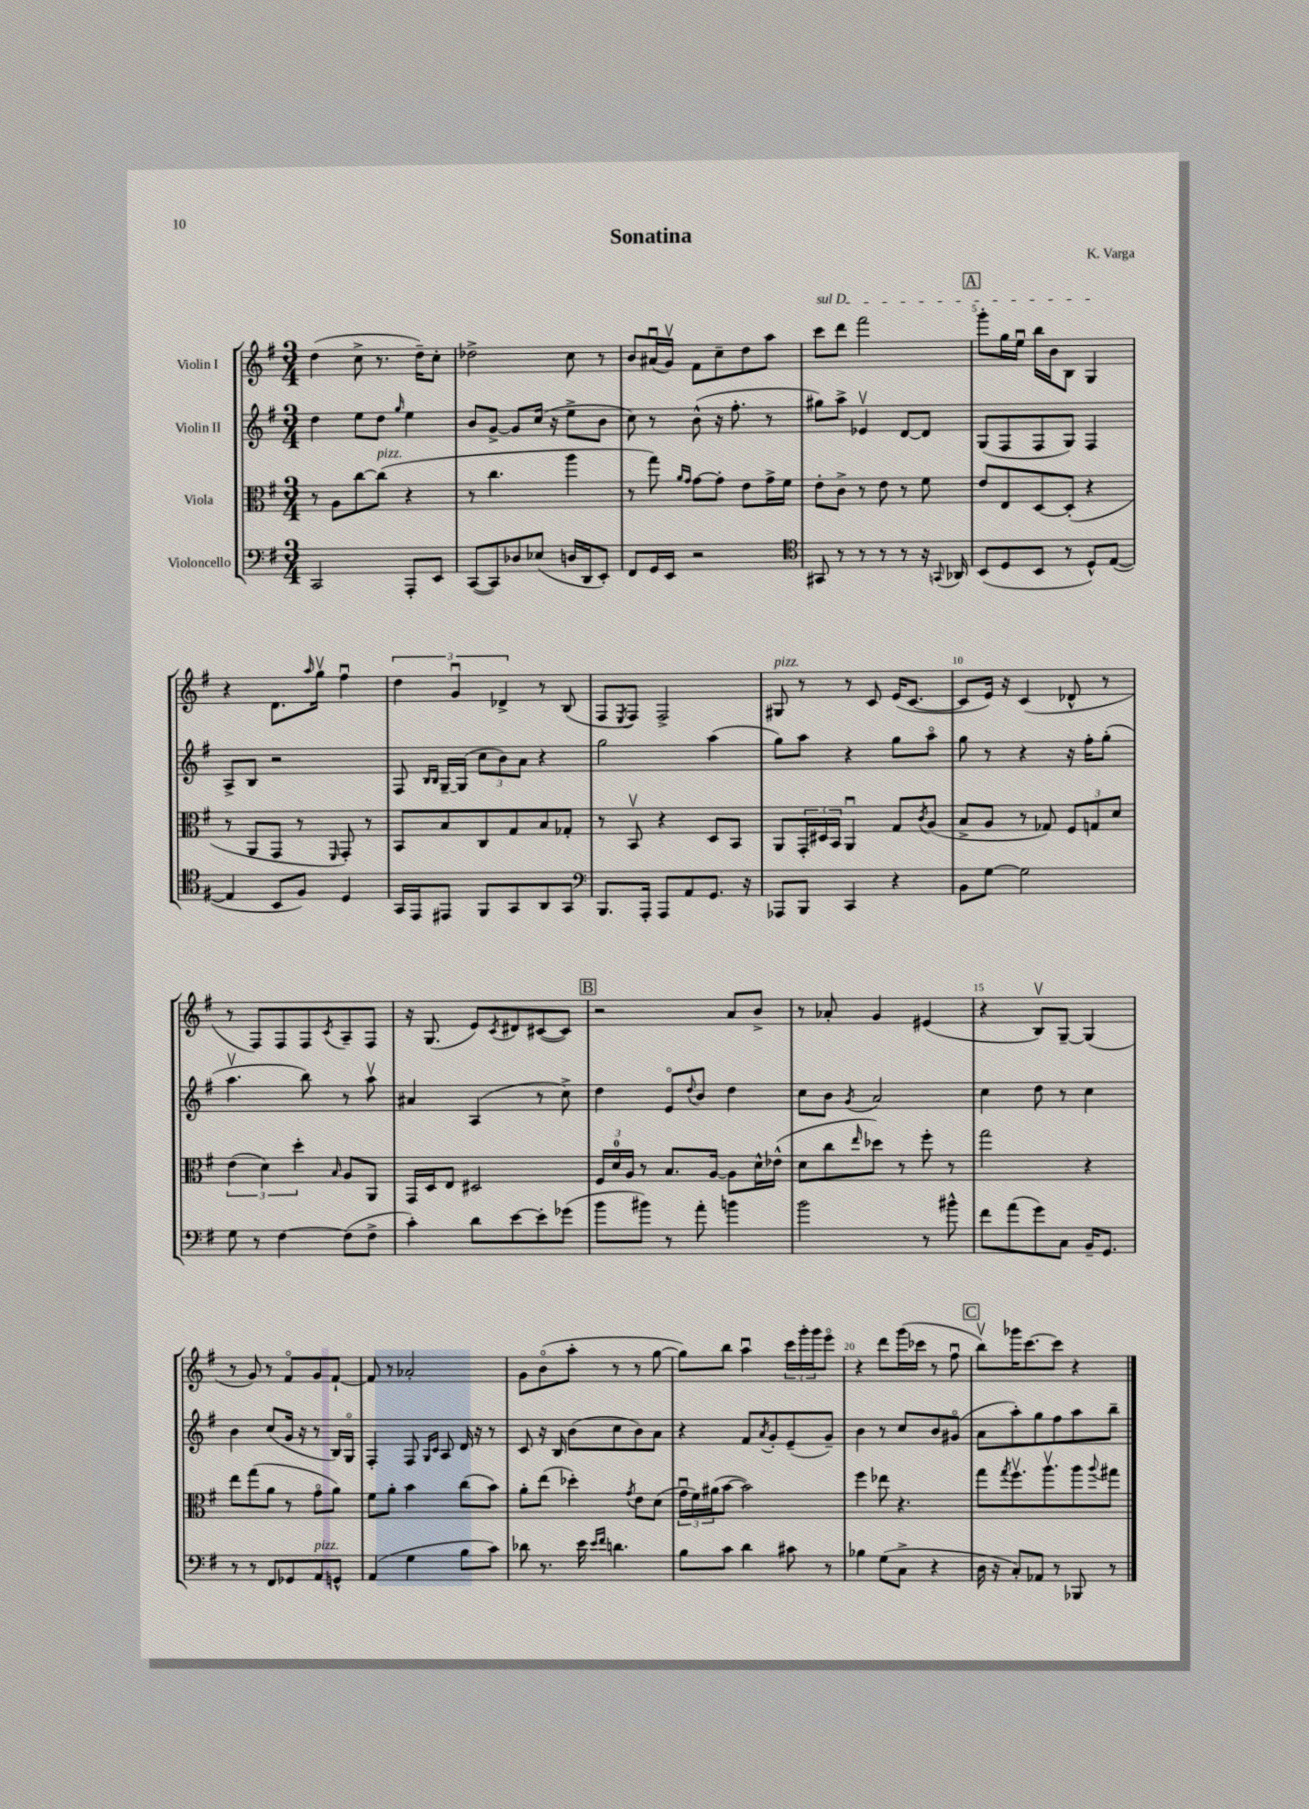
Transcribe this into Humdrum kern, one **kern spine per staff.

**kern	**kern	**kern	**kern
*staff4	*staff3	*staff2	*staff1
*clefF4	*clefC3	*clefG2	*clefG2
*k[f#]	*k[f#]	*k[f#]	*k[f#]
*M3/4	*M3/4	*M3/4	*M3/4
2CC	8r	4dd	(4dd
.	8A	.	.
.	[8cc	8ee	8cc^
.	(8cc]	8dd	8.r
.	.	16qqgg	.
8AAA'	4r	4ee	.
.	.	.	16dd~)
8EE	.	.	8cc'
=	=	=	=
([8CC	8r	8b	2dd-^
8CC])	4.cc	[8g^	.
8D-	.	8g]	.
(8E-	.	(16cc	.
.	.	16r	.
16D	4aa	8ee^	8cc
16DD	.	.	.
8EE')	.	8b	8r
=	=	=	=
8FF#	8r	8cc)	8b
16GG	8gg)	8r	(16a#u
16EE	.	.	16gv)
.	16qqa	.	.
.	16qqg	.	.
2r	[8g	(8b^^	8f#
.	8g']	16r	8cc~
.	.	8.ff#'	.
.	8e	.	8dd
.	16g^	8r	8aa
.	16f#	.	.
=	=	=	=
*clefC4	*	*	*
8GG#	8e'	8gg#)	8ccc
8r	8c^	8aa^	8ddd
8r	8r	4e-v	2fff#
8r	8e	.	.
8r	8r	[8d	.
16r	8f#	8d]	.
8qqGG	.	.	.
16AA-	.	.	.
=	=	=	=
(8BB	8e	(8G	8ggg'
8D	8E	8F#	16gg
.	.	.	16eeu
8BB	[8D	8F#	16bb
.	.	.	16b
8r	(8D']	8G)	8B
8D^^)	4r	4F#	4G
([8E	.	.	.
=	=	=	=
4E]	8r	8A^	4r
.	8AA	8B	.
8BB	8GG	2r	8.d
8F#)	8r	.	.
.	.	.	16qqaa
.	.	.	16ggv
.	16qqFF#	.	.
4D	8GG')	.	4ff#u
.	8r	.	.
=	=	=	=
16GG	8BB	8F#	6dd
16EE	.	.	.
.	.	16qqB	.
.	.	16qqB	.
8EE#	8B	[16G~	.
.	.	.	6gu
.	.	(16G]	.
8FF#	8C	12cc	.
.	.	12b)	6d-^
8GG	8G	.	.
.	.	12a	.
8AA	8B	4r	8r
8GG	8G-'	.	(8B
=	=	=	=
*clefF4	*	*	*
8.BBB	8r	2gg	8F#
.	.	.	8qE
.	8BBv	.	8F#)
16AAA'	.	.	.
8AAA	4r	.	2F#^
8AA	.	.	.
8.GG	8D	(4aa	.
.	8BB	.	.
16r	.	.	.
=	=	=	=
8AAA-	8AA	8gg)	8G#
8BBB	24GG'	8aa	8r
.	24D#	.	.
.	24BB	.	.
4CC	4AAu	4r	8r
.	.	.	8c
4r	8G	8gg	(16e
.	.	.	[8.c
.	8qc	.	.
.	(8A	8aao	.
=	=	=	=
8BB	8B^	8gg	8c]
[8G	8A	8r	16e)
.	.	.	16r
2G]	8r	4r	(4c
.	8G-)	.	.
.	12F#	16r	8d-^^
.	.	16ff#'	.
.	12G	.	.
.	.	(8gg'	8r
.	12d	.	.
=	=	=	=
8G	(6e	4.aav	8r
8r	.	.	8F#)
.	6d)	.	.
[4F#	.	.	8F#
.	6dd'	.	.
.	.	8bb)	8F#
.	16qqB	.	8qc
(8F#]	8A	8r	8A~
8F#^	8AA	8aav	8F#
=	=	=	=
4c')	16GG	4a#	16r
.	16D	.	(8.G
.	8E	.	.
8d	2D#	(4A	8e)
.	.	.	8qc
[8e	.	.	8d#
8e']	.	8r	([8c#
(8g-	.	8cc^)	8c#])
=	=	=	=
8b	24F#	4dd	2r
.	24d	.	.
.	24A	.	.
8b#)	8r	.	.
8r	8.B	8eo	.
.	.	8qqdd	.
8a'	.	8b	.
.	[16A	.	.
4b	8A]	4dd	8a
.	16d^^	.	8b^
.	(16e-^^	.	.
=	=	=	=
2b	8d	8cc	8r
.	8cc	8b	8a-'
.	16qqee	8qg	.
.	8dd-)	2a	4g
.	8r	.	.
8r	8ff#'	.	(4e#
8b#^^	8r	.	.
=	=	=	=
8f#	2gg	4cc	4r
(8a	.	.	.
8g)	.	8dd	8Bv)
8C	.	8r	[8G~
16BB~	4r	4cc	(4G]
8.GG	.	.	.
=	=	=	=
8r	8ee	4b	8r
8r	(8gg	.	8g)
8FF#	8a	(8cc	8r
8GG-	8r	16g	8f#o
.	.	16r	.
8AA	8go	8r	8g
8GG^^	8a)	16B)	[8f#`
.	.	16Go	.
=	=	=	=
(4AA	8f#	4F#'	8f#]
.	8a'	.	8r
4G	4b	8F#	2a-'
.	.	16qqG	.
.	.	16qqc	.
.	.	8A	.
8B	(8cc	16d	.
.	.	16r	.
8c)	8b)	8r	.
=	=	=	=
8d-	8a'	8c	8g
8.r	(8ee	16r	(8bo
.	.	16B	.
.	4dd-')	(8b	8aa'
16e	.	.	.
16qqe	.	.	.
16qqf#	.	.	.
4.d	.	8cc	8r
.	8qg	.	.
.	8e	8b)	8r
.	(8d	8a	[8gg
=	=	=	=
8B	24gu	4r	8gg])
.	24f#)	.	.
.	(24a#	.	.
8c	[8b	.	8bb
4d	2b])	8f#	4aau
.	.	8qa	.
.	.	8g'	.
8c#	.	(8e~	24ccc
.	.	.	24ggg'
.	.	.	24ggg
8r	.	8g~)	8eeeo
=	=	=	=
4B-	4ff#	4b	4r
(8G	8ee-	8r	8ddd
8C^	4.r	8cc	(16ggg
.	.	.	16ccc-
4r	.	8b	8r
.	.	(8g#o	8ff#u
=	=	=	=
16D	8gg	8a	8bbv)
16r	.	.	.
.	8qgg	.	.
8C')	8.ff#v	8aa')	16ggg-
.	.	.	[8.ccc
8AA-	.	8gg	.
.	8.aav	.	.
8r	.	8ff#	8ccc]
8BBB-	8aa	8aa	4r
.	8qqaa	.	.
8r	8gg#	8bb~	.
==	==	==	==
*-	*-	*-	*-
